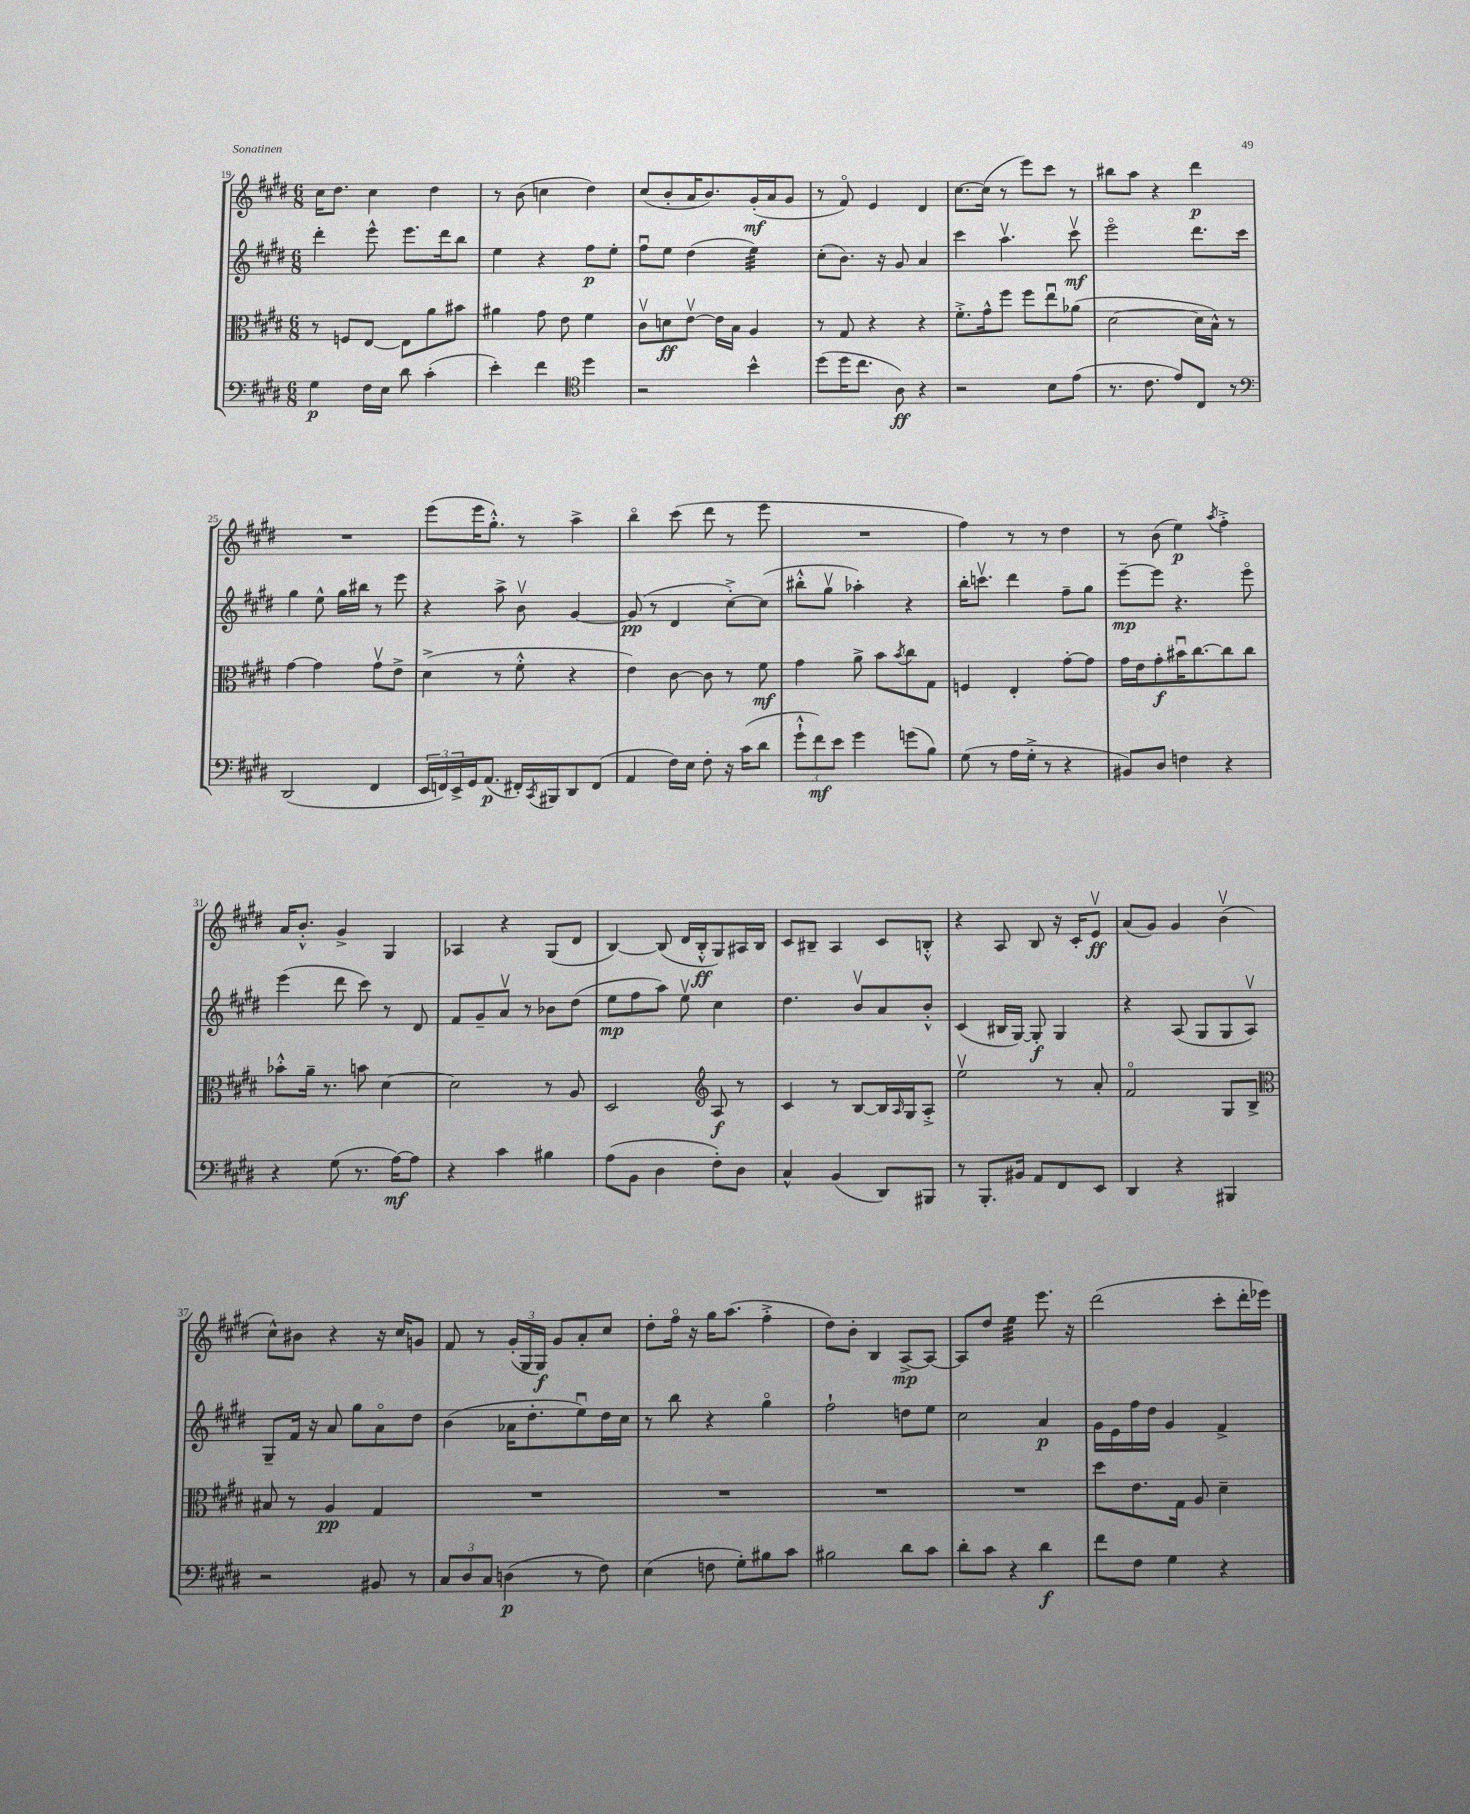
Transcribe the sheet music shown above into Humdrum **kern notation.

**kern	**kern	**kern	**kern
*staff4	*staff3	*staff2	*staff1
*clefF4	*clefC3	*clefG2	*clefG2
*k[f#c#g#d#]	*k[f#c#g#d#]	*k[f#c#g#d#]	*k[f#c#g#d#]
*M6/8	*M6/8	*M6/8	*M6/8
4G#	8r	4ddd#'	16cc#
.	.	.	8.dd#
.	8F	.	.
16F#	[8E	8eee^^	4cc#
16E	.	.	.
8d#	8E]	8.eee	.
(4c#'	8a	.	4dd#
.	.	16ddd#	.
.	8b#	8bb	.
=	=	=	=
4e')	4a#	4ee	8r
.	.	.	(8b
4f#	8g#	4r	4cc
.	8e	.	.
*clefC4	*	*	*
4dd#	4f#	8ff#	4dd#)
.	.	8ee'	.
=	=	=	=
2r	8c#v	8ff#u	(8cc#
.	8d	8ee	8b'
.	[8ev	(4dd#	16a
.	.	.	8.b)
.	16e]	.	.
.	16B	.	.
4b^^	4A	4ee)	(16g#'
.	.	.	16a
.	.	.	8g#
=	=	=	=
(8dd#	8r	(8cc#'	8r
16dd#	8G#	8.b)	8f#o)
8.cc#	.	.	.
.	4r	.	4e
.	.	16r	.
8A)	.	8g#	.
4r	4r	4a	4d#
=	=	=	=
2r	8.f#'^	4ccc#	[8.cc#
.	16g#^^	.	(16cc#]
.	8ff#	4.aav	8r
.	8ff#	.	8eee)
8B	8eeu	.	8ccc#
(8e	(8a-	8ccc#v	8r
=	=	=	=
8.r	[2d#	2eeeo	8bb#
.	.	.	8aa
8.c#	.	.	.
.	.	.	4r
8e)	.	.	.
8C#	16d#]	8.ddd#	4ddd#
.	16B^^)	.	.
8r	8r	.	.
.	.	16ccc#	.
=	=	=	=
*clefF4	*	*	*
(2DD#	[4g#	4gg#	2.r
.	4g#]	8ee^^	.
.	.	16gg#	.
.	.	16bb#	.
4FF#	8g#v	8r	.
.	8e^	8eee	.
=	=	=	=
24EE	(4d#^	4r	(8eee
24FF)	.	.	.
24EE^	.	.	.
16GG#	.	.	16eee
(8.AA	.	.	8.gg#'^^)
.	8r	8aa^	.
16FF#')	8f#'^^	8bv	8r
8qCC#	.	.	.
16BBB#	.	.	.
8DD#	4r	[4g#	4aa^
(8FF#	.	.	.
=	=	=	=
4AA	4e)	(8g#]	4bbo
.	.	8r	.
16F#)	[8c#	4d#	(8ccc#
16E	.	.	.
8F#'	8c#]	.	8ddd#
16r	8r	[8cc#'^)	8r
(16c#	.	.	.
8d#	8f#	(8cc#]	8eee
=	=	=	=
12g#`^^	4g#	8bb#'^^	2.r
12f#)	.	.	.
.	.	8gg#v	.
12e	.	.	.
4g#	8a^	4aa-')	.
.	8b	.	.
.	8qb	.	.
(8g	8cc#	4r	.
8B)	8G#	.	.
=	=	=	=
(8G#	4F	16bb'	4ff#)
.	.	8.cccv	.
8r	.	.	.
16A	4E'	4ddd#	8r
16G#'^	.	.	.
8r	.	.	8r
4r	[8g#'	8ff#~	4dd#
.	8g#]	8gg#	.
=	=	=	=
8BB#)	16g#	[8eee~	8r
.	16e	.	.
8D#	8g#'	8eee]	(8b
4F	16b#u	4.r	4ee)
.	[8.cc#	.	.
.	.	.	8qaa
4r	8cc#]	.	4ff#'^
.	8cc#	8eeeo	.
=	=	=	=
4r	8b-'^^	(4eee	16a
.	.	.	8.b'^^
.	16a~	.	.
.	8.r	.	.
(8G#	.	8ddd#	4g#^
8.r	8b	8ccc#)	.
.	[4d#	8r	4G#
[16A)	.	.	.
8A]	.	8d#	.
=	=	=	=
4r	2d#]	8f#	4A-
.	.	8g#~	.
4c#	.	8av	4r
.	.	8r	.
4B#	8r	8b-	(8G#
.	8A	(8dd#	8d#
=	=	=	=
(8A	2D#	8ee	[4B)
8BB	.	8ff#	.
4D#	.	8aa)	(8B]
.	.	8eev	16d#
.	.	.	16B'^^
*	*clefG2	*	*
8F#')	8A	4cc#	8G#)
8D#	8r	.	16A#
.	.	.	16B
=	=	=	=
4C#^^	4c#	4.dd#	8c#
.	.	.	8B#~
(4BB	8r	.	4A
.	[8B	8bv	.
8DD#)	16B]	8a	8c#
.	16qqA	.	.
.	16G#	.	.
8BBB#	8A'^	8b'^^	8B'^^
=	=	=	=
8r	2eev	(4c#	4r
8.BBB'	.	.	.
.	.	16B#	8A
16BB#	.	[16G#)	.
8AA	.	8G#']	8B
8FF#	8r	4G#	16r
.	.	.	16c#'
8EE	8a'	.	8ev
=	=	=	=
4DD#	2f#o	4r	(8a
.	.	.	8g#)
4r	.	(8A	4g#
.	.	8G#	.
4BBB#	8G#	8G#	(4bv
.	8B^	8Av)	.
=	=	=	=
*	*clefC3	*	*
2r	8B#	8G#~	8cc#^^)
.	8r	16f#	8b#
.	.	16r	.
.	4A	8a	4r
.	.	8gg#	.
8BB#	4G#	8ao	16r
.	.	.	16cc#
8r	.	8dd#	8g
=	=	=	=
12C#	2.r	(4b	8f#
12D#	.	.	.
.	.	.	8r
12C#	.	.	.
(4D	.	16a-	(24g#'
.	.	.	24G#
.	.	8.dd#'	.
.	.	.	24G#)
.	.	.	8g#
8r	.	8eeu)	8a'
8F#)	.	16dd#	8cc#
.	.	16cc#	.
=	=	=	=
(4E	2.r	8r	8dd#'
.	.	8bb	16ff#o
.	.	.	16r
8F	.	4r	16gg#
.	.	.	(8.aa
8G#')	.	.	.
8B#	.	4gg#o	4ff#'^
8c#	.	.	.
=	=	=	=
2B#	2.r	2ff#`	8dd#)
.	.	.	8b'
.	.	.	4B
8d#	.	8dd	[8A^
8c#	.	8ee	8A_
=	=	=	=
8d#'	2.r	2cc#	8A]
8c#	.	.	8dd#
4r	.	.	4ee
4d#	.	4a	8.eee
.	.	.	16r
=	=	=	=
8f#	8dd#	16g#	(2ddd#
.	.	16e	.
8F#	8.e	16ff#	.
.	.	16dd#	.
4G#	.	4g#	.
.	16G#	.	.
.	8A	.	.
4r	4d#~	4f#^	8ccc#'
.	.	.	16ddd#'
.	.	.	16eee-)
==	==	==	==
*-	*-	*-	*-
